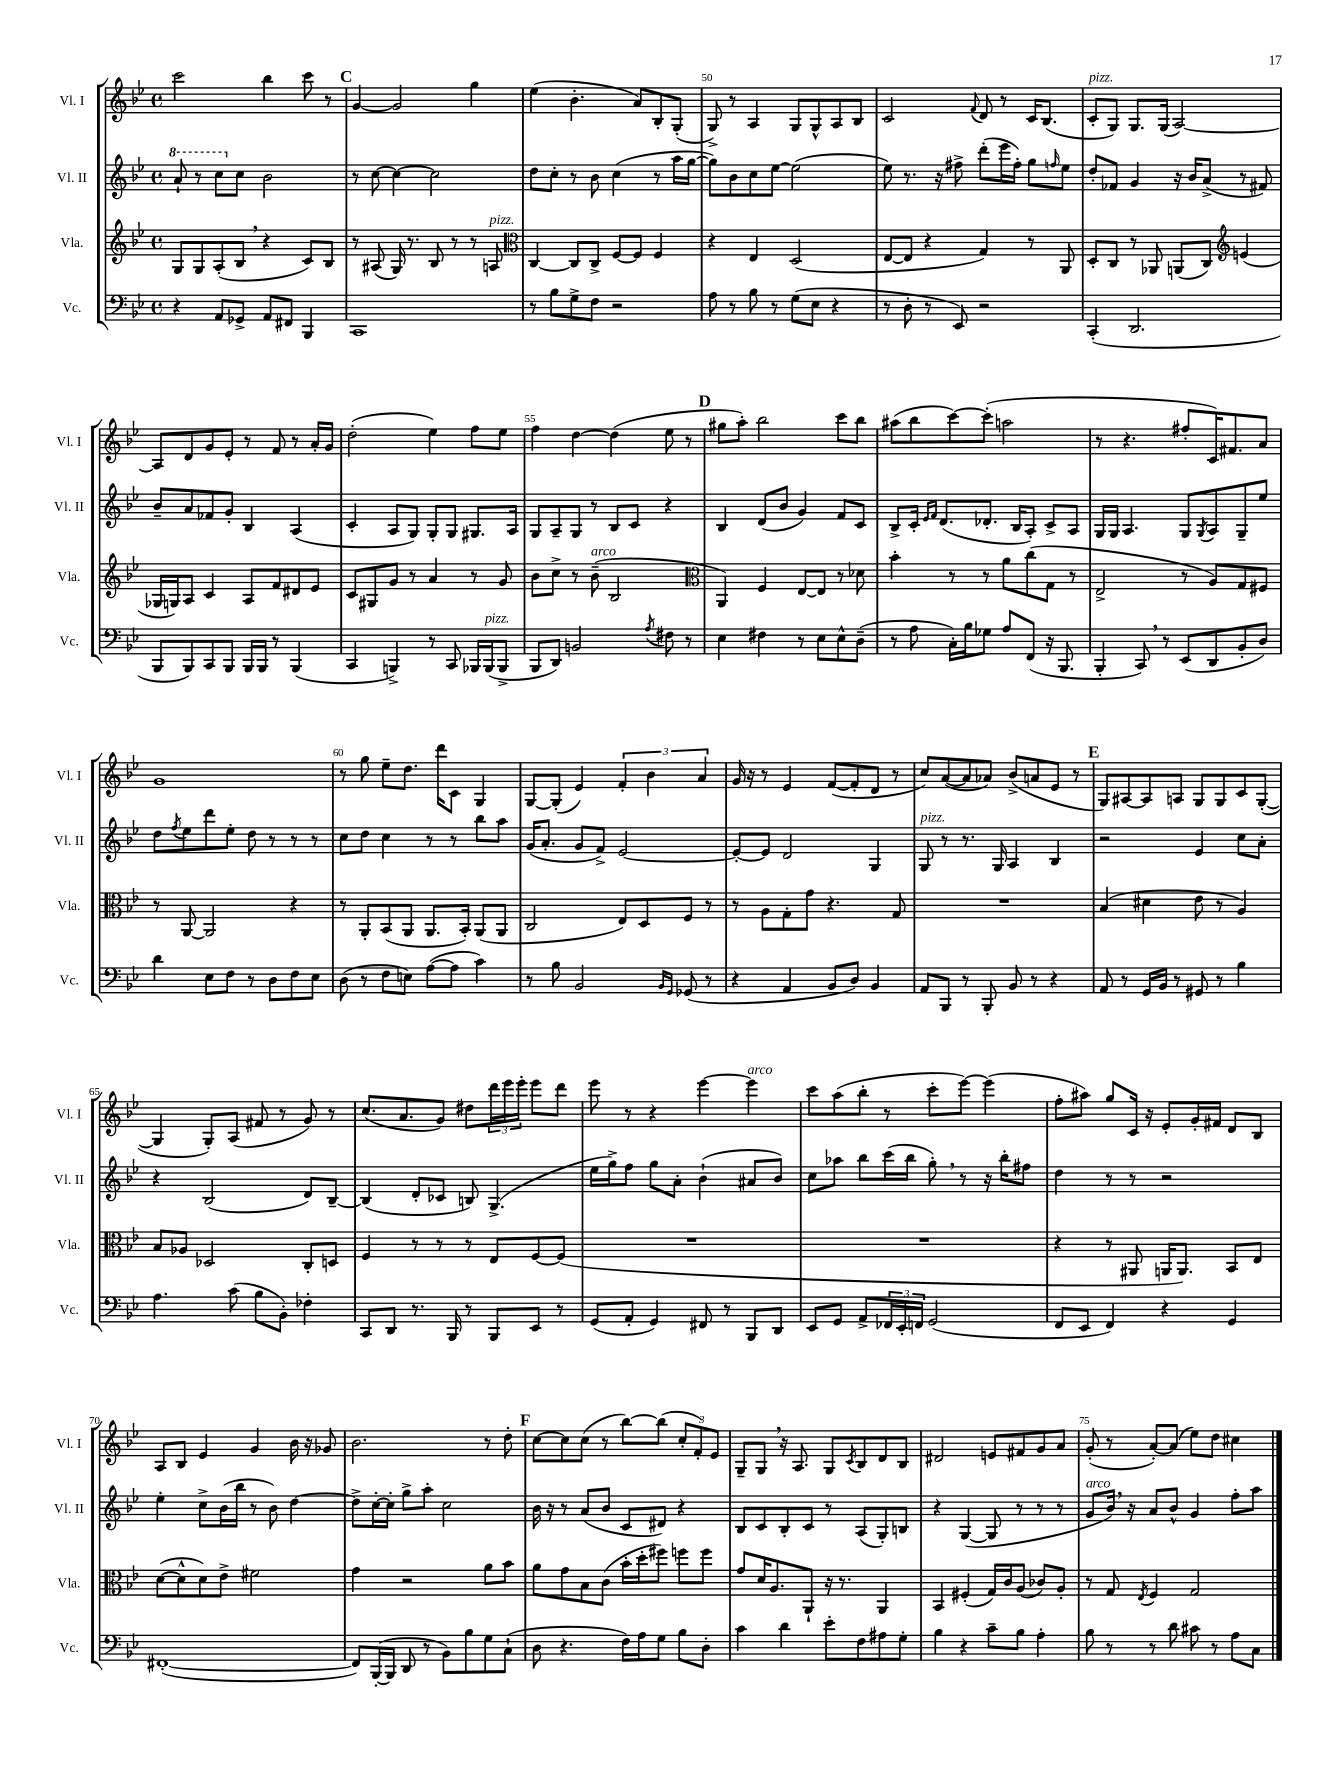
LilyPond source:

<<
\new StaffGroup <<
\new Staff = "s0" \with { instrumentName = "Vl. I" shortInstrumentName = "Vl. I" } {
    \clef treble \key bes \major \defaultTimeSignature \time 4/4
    c'''2 bes''4 c'''8 r8 |
    \mark \markup { \bold "C" } g'4~ g'2 g''4 |
    ees''4( bes'4.-. a'8) bes8-. g8-.( |
    g8->) r8 a4 g8 g8-^ a8 bes8 |
    c'2 \appoggiatura { f'8 } d'8 r8 c'16 bes8.( |
    c'8-.^\markup { \italic "pizz." } g8) g8. g16( a2~) |
    a8 d'8 g'8 ees'8-. r8 f'8 r8 a'16-. g'16 |
    d''2-.( ees''4) f''8 ees''8 |
    f''4 d''4~ d''4( ees''8 r8 |
    \mark \markup { \bold "D" } gis''8 a''8-.) bes''2 c'''8 bes''8 |
    ais''8( bes''8 c'''8~) c'''8-.( a''2 |
    r8 r4. fis''8-. c'16) fis'8. a'8 |
    g'1 |
    r8 g''8 ees''8-- d''8. d'''16 c'8 g4 |
    g8~ g8-.( ees'4) \tuplet 3/2 { f'4-. bes'4 a'4 } |
    g'16 r16 r8 ees'4 f'8~( f'8-. d'8 r8 |
    c''8) a'8~( a'8 aes'8) bes'8->( a'8 ees'8 r8 |
    \mark \markup { \bold "E" } g8) ais8~ ais8 a8 g8 g8 c'8 g8~-.( |
    g4 g8-.) a8( fis'8 r8 g'8) r8 |
    c''8.( a'8. g'8) dis''8 \tuplet 3/2 { d'''16 ees'''16 ees'''16-. } ees'''8 d'''8 |
    ees'''8 r8 r4 ees'''4~ ees'''4^\markup { \italic "arco" } |
    c'''8 a''8( bes''8-. r8 c'''8-. ees'''8~) ees'''4( |
    f''8-. ais''8) g''8 c'16 r16 ees'8-. g'16-. fis'16 d'8 bes8 |
    a8 bes8 ees'4 g'4 bes'16 r16 ges'8 |
    bes'2. r8 d''8-. |
    \mark \markup { \bold "F" } c''8~ c''8 c''8( r8 bes''8~) bes''8( \tuplet 3/2 { c''8-. f'8-.) ees'8 } |
    g8-- g8 \breathe r16 a8. g8 \acciaccatura { c'8 } bes8 d'8 bes8 |
    dis'2 e'8 fis'8 g'8 a'8 |
    g'8-.( r8 a'8~-.) a'8( ees''8) d''8 cis''4 \bar "|." |
}
\new Staff = "s1" \with { instrumentName = "Vl. II" shortInstrumentName = "Vl. II" } {
    \clef treble \key bes \major \defaultTimeSignature \time 4/4
    \ottava #1 a''8-! r8 c'''8 \ottava #0 c''8 bes'2 |
    \mark \markup { \bold "C" } r8 c''8~ c''4~ c''2 |
    d''8 c''8-. r8 bes'8 c''4( r8 a''16 g''16~ |
    g''8) bes'8 c''8 ees''8~ ees''2( |
    ees''8) r8. r16 fis''8-> d'''8-.( ees'''16 fis''16-.) g''8 \grace { f''16 } ees''8 |
    d''8-. fes'8 g'4 r16 bes'16 a'8->( r8 fis'8) |
    bes'8-- a'8 fes'8 g'8-. bes4 a4( |
    c'4-. a8 g8) g8-. g8 gis8. a16 |
    g8 a8-- g8 r8 bes8 c'8 r4 |
    \mark \markup { \bold "D" } bes4 d'8( bes'8 g'4) f'8 c'8 |
    bes8-> c'16-. \grace { ees'16 f'16 } d'8.( des'8.-. bes16 a8-.) c'8-> a8 |
    g16 g16 a4. g8 \acciaccatura { g8 } a8 g8-- ees''8 |
    d''8 \acciaccatura { f''8 } ees''8 d'''8 ees''8-. d''8 r8 r8 r8 |
    c''8 d''8 c''4 r8 r8 bes''8 a''8 |
    g'16( a'8.-. g'8 f'8->) ees'2~ |
    ees'8~-. ees'8 d'2 g4 |
    g8^\markup { \italic "pizz." } r8 r8. g16 a4 bes4 |
    \mark \markup { \bold "E" } r2 ees'4 c''8 a'8-. |
    r4 bes2( d'8) bes8~-- |
    bes4( d'8-. ces'8 b8) g4.->( |
    ees''16 g''16->) f''8 g''8 a'8-. bes'4-!( ais'8 bes'8) |
    c''8 aes''8 bes''8 c'''16( bes''16 g''8-.) \breathe r8 r16 bes''16-. fis''8 |
    d''4 r8 r8 r2 |
    ees''4-. c''8-> bes'16( bes''16 r8 bes'8) d''4~ |
    d''8-> c''16~-. c''16-. g''8-> a''8-. c''2 |
    \mark \markup { \bold "F" } bes'16 r16 r8 a'8( bes'8 c'8 dis'8) r4 |
    bes8 c'8 bes8-. c'8 r8 a8( g8-.) b8 |
    r4 g4~( g8 r8 r8 r8 |
    g'8^\markup { \italic "arco" } bes'16) \breathe r16 a'8 bes'8-^ g'4 f''8-. a''8 \bar "|." |
}
\new Staff = "s2" \with { instrumentName = "Vla." shortInstrumentName = "Vla." } {
    \clef treble \key bes \major \defaultTimeSignature \time 4/4
    g8 g8 a8-.( bes8 \breathe r4 c'8) bes8 |
    \mark \markup { \bold "C" } r8 ais8( g16) r8. bes8 r8 r8 a8^\markup { \italic "pizz." } |
    \clef alto c4~ c8 c8-> f8~ f8 f4 |
    r4 ees4 d2( |
    ees8~ ees8 r4 g4) r8 a,8 |
    d8-. c8 r8 aes,8 a,8( c8) \clef treble e'4( |
    ges16 g16) a8 c'4 a8 f'8 dis'8 ees'8 |
    c'8 gis8 g'8 r8 a'4 r8 g'8 |
    bes'8 c''8-> r8 bes'8--^\markup { \italic "arco" }( bes2 |
    \mark \markup { \bold "D" } \clef alto a,4) f4 ees8~ ees8 r8 des'8 |
    bes'4-. r8 r8 a'8 c''8( g8 r8 |
    ees2-> r8 a8) g8 fis8 |
    r8 a,8~ a,2 r4 |
    r8 a,8-. bes,8( a,8 a,8. bes,16-.) a,8( a,8 |
    c2 ees8) d8 f8 r8 |
    r8 a8 g8-. g'8 r4. g8 |
    R1 |
    \mark \markup { \bold "E" } bes4( dis'4 ees'8 r8 a4) |
    bes8 aes8 des2 c8-. d8 |
    f4 r8 r8 r8 ees8 f8~ f8( |
    R1 |
    R1 |
    r4 r8 ais,8 a,16 a,8.) bes,8 ees8 |
    d'8~( d'8-^ d'8) ees'8-> fis'2 |
    g'4 r2 a'8 bes'8 |
    \mark \markup { \bold "F" } a'8 g'8 bes8 c'8( bes'16-. d''16-. fis''8) f''8 f''8 |
    g'8 d'16 a8. a,8-! r16 r8. a,4 |
    bes,4 fis4-.( g16) c'16 a8( ces'8) a8-. |
    r8 g8 \acciaccatura { ees8 } f4 g2 \bar "|." |
}
\new Staff = "s3" \with { instrumentName = "Vc." shortInstrumentName = "Vc." } {
    \clef bass \key bes \major \defaultTimeSignature \time 4/4
    r4 a,8 ges,8-> a,8 fis,8 bes,,4 |
    \mark \markup { \bold "C" } c,1 |
    r8 bes8 g8-> f8 r2 |
    a8 r8 bes8 r8 g8( ees8 r4 |
    r8 d8-. r8 ees,8) r2 |
    c,4-.( d,2. |
    bes,,8 bes,,8) c,8 bes,,8 bes,,16 bes,,16 r8 bes,,4( |
    c,4 b,,4->) r8 c,8 bes,,16 bes,,16^\markup { \italic "pizz." }( bes,,8-> |
    bes,,8 d,8) b,2 \acciaccatura { a8 } fis8 r8 |
    \mark \markup { \bold "D" } ees4 fis4 r8 ees8 ees8-^ d8--( |
    r8 a8 c16-.) bes16 ges8 a8 f,8( r16 bes,,8. |
    bes,,4-. c,8) \breathe r8 ees,8( d,8 bes,8-. d8) |
    d'4 ees8 f8 r8 d8 f8 ees8 |
    d8( r8 f8 e8) a8~( a8 c'4) |
    r8 bes8 bes,2 \grace { bes,16 g,16 } ges,8( r8 |
    r4 a,4 bes,8 d8) bes,4 |
    a,8 bes,,8 r8 bes,,8-. bes,8 r8 r4 |
    \mark \markup { \bold "E" } a,8 r8 g,16 bes,16 r8 gis,8 r8 bes4 |
    a4. c'8( bes8 bes,8-.) fes4-. |
    c,8 d,8 r8. bes,,16 r8 bes,,8 ees,8 r8 |
    g,8( a,8-. g,4) fis,8 r8 bes,,8 d,8 |
    ees,8 g,8 a,8-> \tuplet 3/2 { fes,16 ees,16-. f,16 } g,2( |
    f,8 ees,8 f,4) r4 g,4 |
    fis,1~-.( |
    fis,8) bes,,16~-.( bes,,16 d,8 r8 bes,8) bes8 g8 c8-!( |
    \mark \markup { \bold "F" } d8 r4. f16) a16 g8 bes8 d8-. |
    c'4 d'4 ees'8-. f8 ais8 g8-. |
    bes4 r4 c'8-- bes8 a4-. |
    bes8 r8 r8 d'8 cis'8 r8 a8 c8 \bar "|." |
}
>>
>>
\layout { \context { \Score currentBarNumber = #47 \override BarNumber.break-visibility = ##(#f #t #t) barNumberVisibility = #(every-nth-bar-number-visible 5) } }
